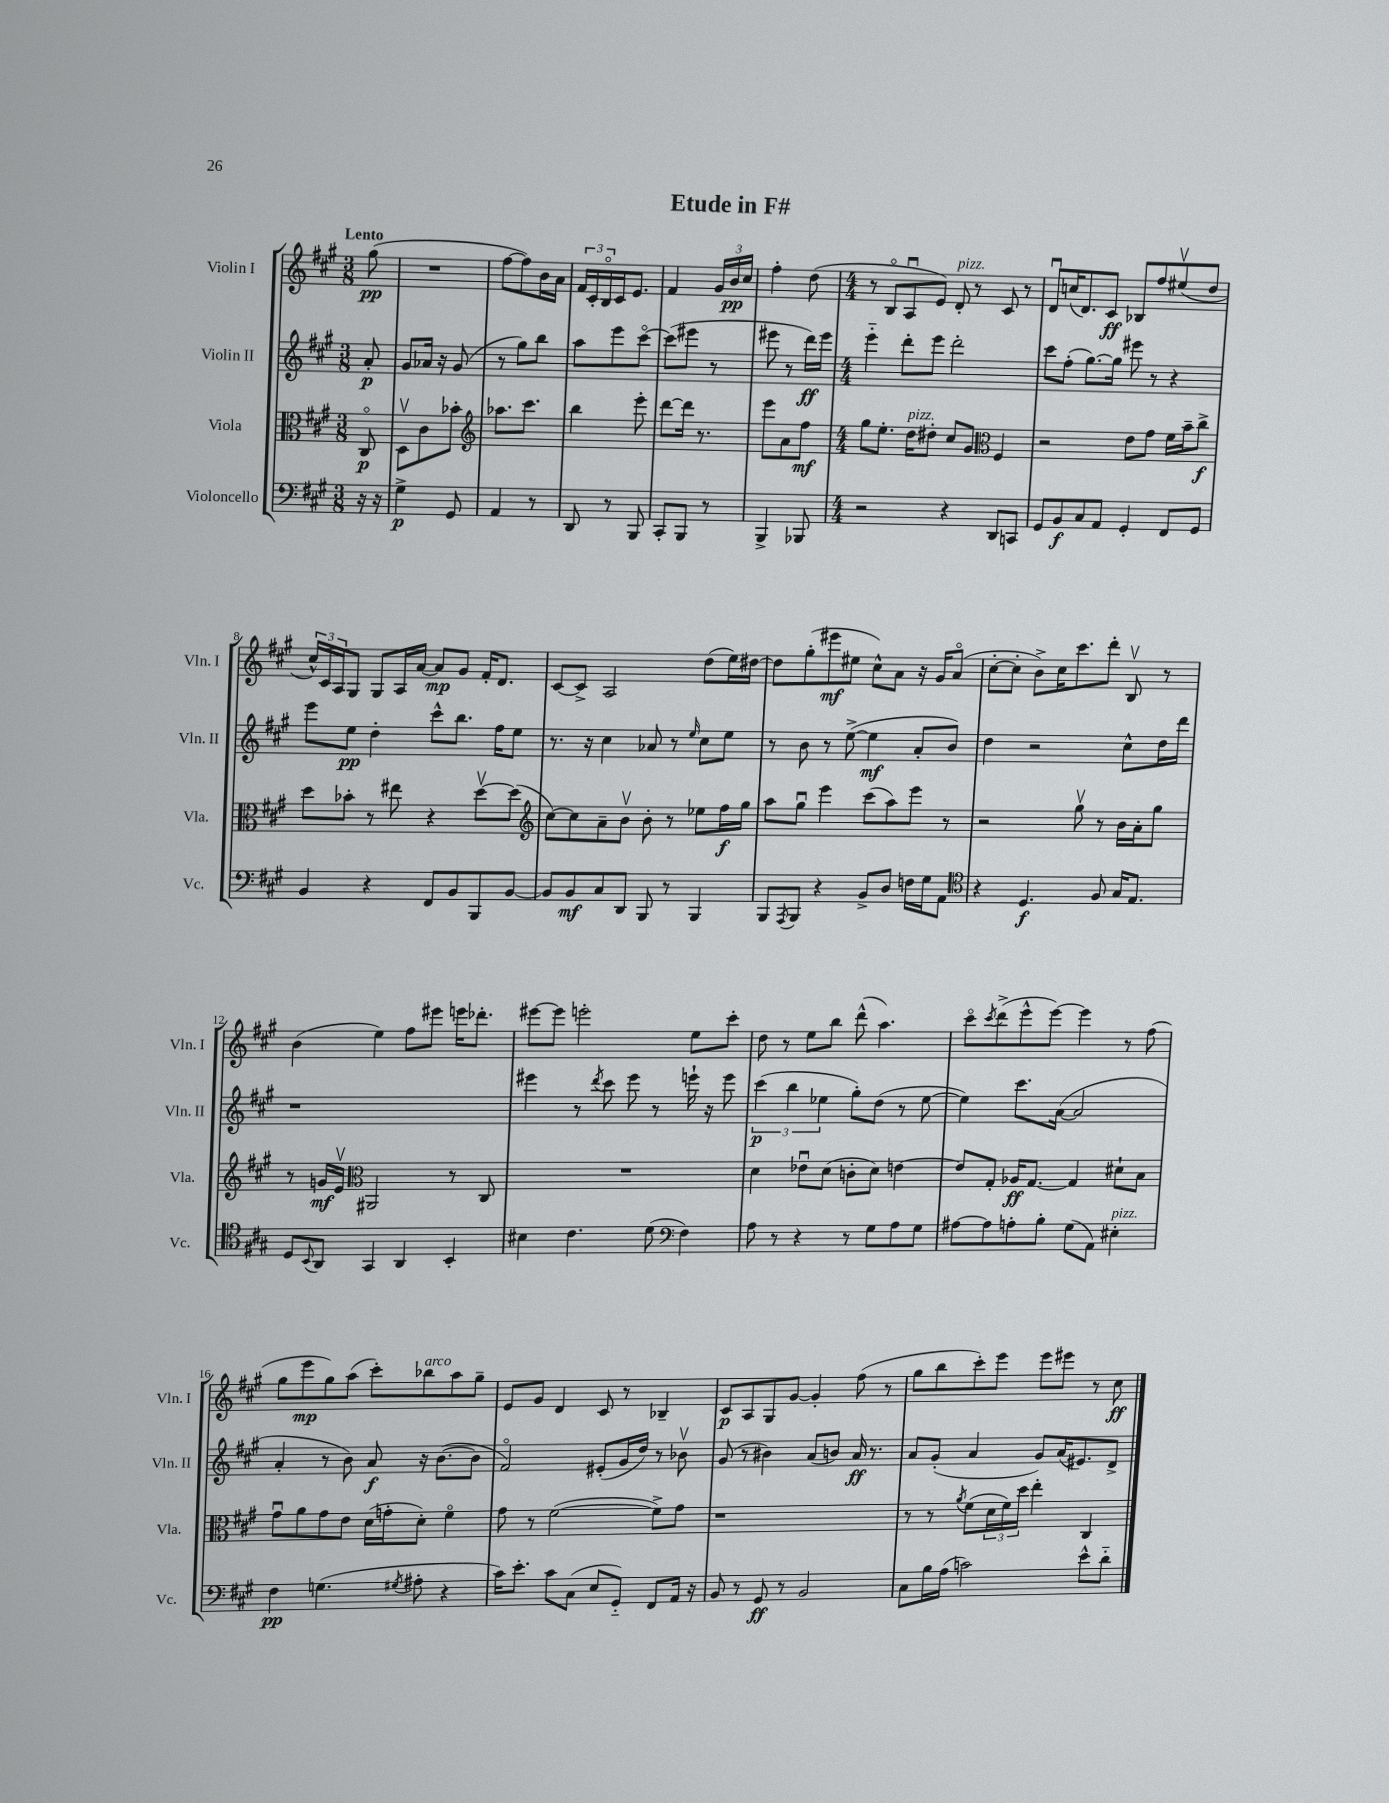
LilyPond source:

\header { title = "Etude in F#" }
<<
\new StaffGroup <<
\new Staff = "s0" \with { instrumentName = "Violin I" shortInstrumentName = "Vln. I" } {
    \clef treble \key a \major \numericTimeSignature \time 3/8 \partial 8 \tempo "Lento"
    gis''8\pp( |
    R4. |
    fis''8~ fis''8) b'16 a'16 |
    \tuplet 3/2 { fis'16 cis'16-. b16\flageolet } cis'16 e'8. |
    fis'4 \tuplet 3/2 { gis'16 b'16\pp cis''16 } |
    fis''4-. d''8( |
    \numericTimeSignature \time 4/4 r8 b8\flageolet a8\downbow e'8) d'8-.^\markup { \italic "pizz." } r8 cis'8 r8 |
    d'8\downbow c''16( d'8.) cis'8\ff bes8 fis''8 eis''8\upbow( d''8 |
    \tuplet 3/2 { cis''16-^) cis'16 a16 } gis8 gis8 a16 a'16~ a'8\mp gis'8 fis'16-. d'8. |
    cis'8~ cis'8-> a2 d''8( e''16) dis''16~ |
    dis''8 gis''8-.( eis'''8\mf eis''8 cis''8-^) a'8 r16 gis'16 a'8\flageolet( |
    cis''8~-. cis''8-. b'8->) cis''16 cis'''8. d'''8-. b8\upbow r8 |
    b'4( e''4) fis''8 eis'''8 e'''16 des'''8.-. |
    eis'''8~ eis'''8 e'''2-. e''8 cis'''8-. |
    d''8 r8 e''8 b''8 d'''8-^( a''4.) |
    cis'''8\flageolet \acciaccatura { cis'''8 } d'''8->( e'''8-^ e'''8~) e'''4 r8 fis''8( |
    gis''8 e'''8\mp gis''8) a''8( cis'''8-.) bes''8^\markup { \italic "arco" } a''8 gis''8-- |
    e'8 gis'8 d'4 cis'8 r8 bes4-- |
    cis'8\p a8 gis8 gis'8~ gis'4-. fis''8( r8 |
    gis''8 b''8 cis'''8-.) e'''8 e'''8 eis'''8 r8 cis''8\ff \bar "|." |
}
\new Staff = "s1" \with { instrumentName = "Violin II" shortInstrumentName = "Vln. II" } {
    \clef treble \key a \major \numericTimeSignature \time 3/8 \partial 8
    a'8-.\p |
    gis'8 aes'16 r16 gis'8( |
    r8 gis''8) b''8 |
    a''8 e'''8 cis'''8~\flageolet |
    cis'''8( eis'''8 r8 |
    eis'''8 r8 d'''16\ff) eis'''16 |
    \numericTimeSignature \time 4/4 e'''4-_ d'''8-. e'''8 d'''2-. |
    cis'''8 fis''8-.( gis''8.~) gis''16 eis'''8 r8 r4 |
    e'''8 e''8\pp d''4-. cis'''8-^ b''8. fis''16 e''8 |
    r8. r16 cis''4 aes'8 r8 \grace { e''16 } cis''8 e''8 |
    r8 b'8 r8 e''8~->( e''4\mf a'8-. b'8) |
    d''4 r2 cis''8-^ d''16 d'''16 |
    r1 |
    eis'''4 r8 \acciaccatura { d'''8 } cis'''8 eis'''8 r8 e'''16-! r16 e'''8 |
    \tuplet 3/2 { cis'''4\p( b''4 ees''4 } gis''8-.) d''8( r8 ees''8~ |
    ees''4) cis'''8. a'16~( a'2 |
    a'4-. r8 b'8) a'8\f r16 b'8.~( b'8 |
    fis'2\flageolet) eis'8-.( gis'16 d''16) r8 bes'8\upbow |
    gis'8( r8 bis'4) a'8( b'8) a'16\ff r8. |
    a'8 gis'8-.( a'4 gis'8) a'16( eis'8.) d'8-> \bar "|." |
}
\new Staff = "s2" \with { instrumentName = "Viola" shortInstrumentName = "Vla." } {
    \clef alto \key a \major \numericTimeSignature \time 3/8 \partial 8
    cis8\flageolet\p |
    d8\upbow cis'8 bes'8-. |
    \clef treble aes''8. cis'''8. |
    b''4 e'''8-. |
    d'''8~ d'''16 r8. |
    e'''8 a'8 fis''8\mf |
    \numericTimeSignature \time 4/4 gis''8 e''8.-. d''16^\markup { \italic "pizz." } dis''8-. cis''8 gis'8 \clef alto fis4 |
    r2 e'8 gis'8 fis'16 b'16-- cis''8->\f |
    d''8 bes'8-. r8 eis''8 r4 d''8~\upbow d''8( |
    \clef treble cis''8~) cis''8 a'8-- b'8\upbow b'8-. r8 ees''8 fis''16\f gis''16 |
    a''8 gis''8\downbow e'''4 cis'''8( a''8) e'''8 r8 |
    r2 gis''8\upbow r8 b'16 a'16-. gis''8 |
    r8 g'16\mf e'16\upbow \clef alto ais,2 r8 cis8 |
    R1 |
    d'4 ees'8\downbow d'8( c'8-. d'8) e'4~ |
    e'8 gis8-. aes16\ff gis8.~ gis4 dis'8-! b8 |
    gis'8\downbow a'8 gis'8 e'8 d'16( g'16-. d'8-.) fis'4\flageolet |
    gis'8 r8 fis'2~( fis'8->) gis'8 |
    r1 |
    r8 r8 \acciaccatura { a'8 } fis'8( \tuplet 3/2 { d'16 fis'16) d''16 } e''4-. cis4 \bar "|." |
}
\new Staff = "s3" \with { instrumentName = "Violoncello" shortInstrumentName = "Vc." } {
    \clef bass \key a \major \numericTimeSignature \time 3/8 \partial 8
    r16 r16 |
    gis4->\p gis,8 |
    a,4 r8 |
    d,8 r8 b,,8 |
    cis,8-. b,,8 r8 |
    b,,4-> bes,,8 |
    \numericTimeSignature \time 4/4 r2 r4 d,8 c,8 |
    gis,8 b,8\f cis8 a,8 gis,4-. fis,8 gis,8 |
    b,4 r4 fis,8 b,8 b,,8 b,8~ |
    b,8 b,8\mf cis8 d,8 b,,8 r8 b,,4 |
    b,,8 \acciaccatura { a,,8 } b,,8 r4 b,8-> d8 f16 gis16 a,8 |
    \clef tenor r4 d4.\f fis8 gis16 e8. |
    d8 \appoggiatura { b,8 } a,8 gis,4 a,4 b,4-. |
    bis4 cis'4. d'8( \clef bass fis4) |
    a8 r8 r4 r8 gis8 a8 gis8 |
    ais8~ ais8 a8-. b8-. gis8( a,8) eis4-.^\markup { \italic "pizz." } |
    fis4\pp g4.( \acciaccatura { gis8 } ais8-. r4 |
    cis'16) e'8.-. cis'8 cis8( e8 gis,8-_) fis,8 a,16 r16 |
    b,8 r8 gis,8\ff r8 b,2 |
    cis8 b16 a16( c'2) e'8-^ d'8-_ \bar "|." |
}
>>
>>
